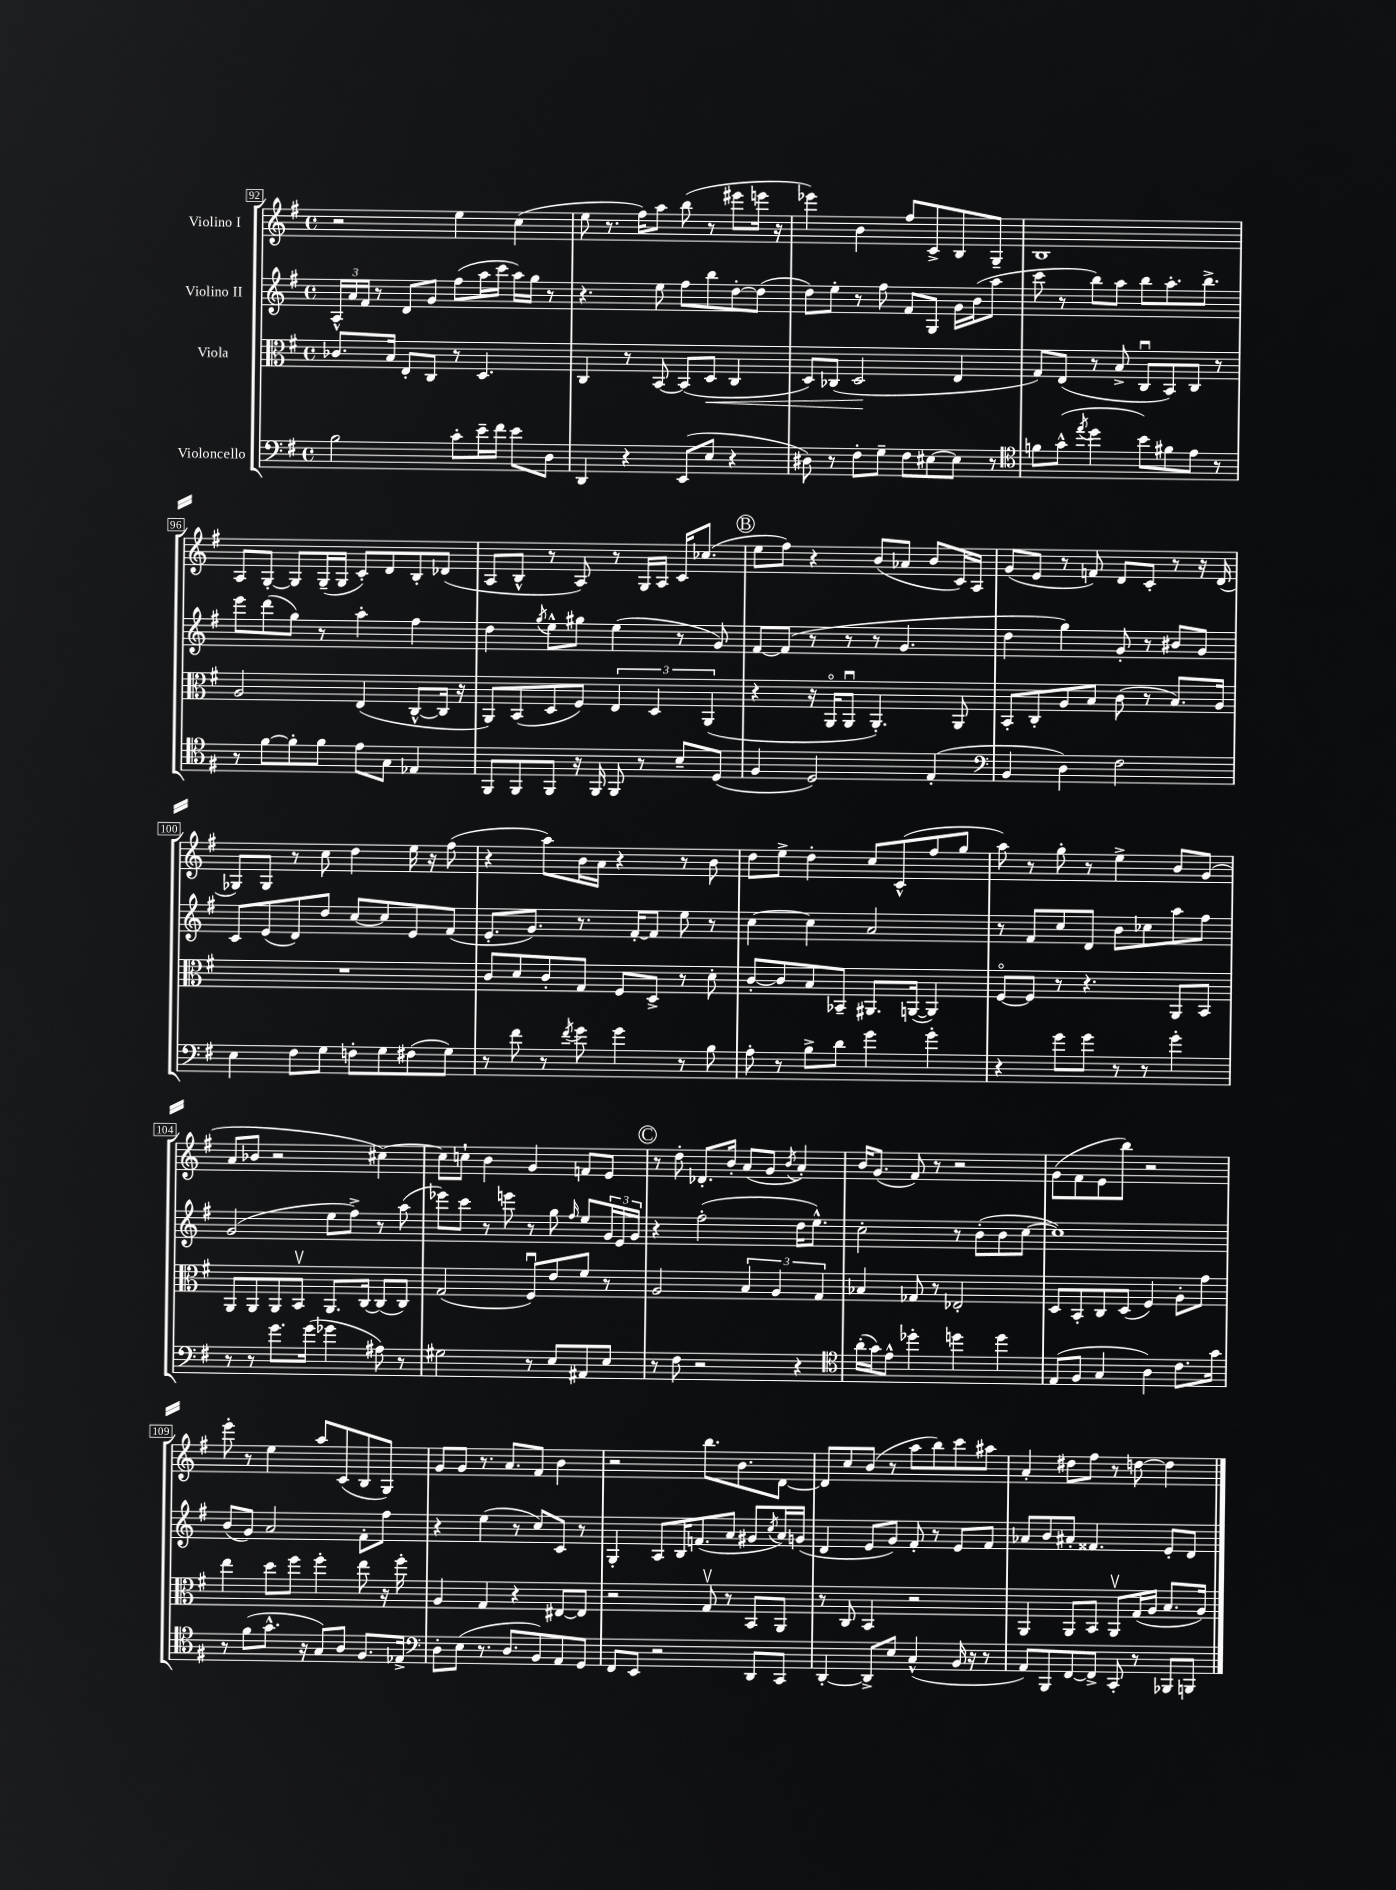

**kern	**kern	**kern	**kern
*staff4	*staff3	*staff2	*staff1
*clefF4	*clefC3	*clefG2	*clefG2
*k[f#]	*k[f#]	*k[f#]	*k[f#]
*M4/4	*M4/4	*M4/4	*M4/4
*met(c)	*met(c)	*met(c)	*met(c)
2B	8.c-	24A^^	2r
.	.	24a	.
.	.	24f#	.
.	.	8r	.
.	16B	.	.
.	8E'	8d	.
.	8C	8g	.
8c'	8r	(8ff#	4ee
16e~	4.D	16aa	.
16f#	.	16ccc	.
8e	.	16aa)	(4cc
.	.	16gg	.
8D	.	8r	.
=	=	=	=
4DD	4C	4.r	8ee
.	.	.	8.r
4r	8r	.	.
.	.	.	16ff#)
.	[8BB	8ee	8aa
(8EE	(8BB]	8ff#	(8bb
8E	8D	8bb	8r
4r	4C	[8dd'	8eee#
.	.	(8dd]	16eee
.	.	.	16r
=	=	=	=
8D#)	8D)	8dd)	4eee-)
8r	(8C-	8ee'	.
8F#'	2D	8r	4b
8G~	.	8ff#	.
8F#	.	8f#	8ff#
[8E#	.	8G	8c^
8E#]	4E	16g	8B
.	.	(16b	.
8r	.	8aa	8G~
=	=	=	=
*clefC4	*	*	*
8f	8G)	8ccc	1B
(8g^^	(8E	8r	.
8qee	.	.	.
4dd	8r	8bb)	.
.	8B^	8aa	.
8b)	8Cu	8bb	.
8f#	8BB)	8.aa'	.
8e	8C	.	.
.	.	8.bb^	.
8r	8r	.	.
=	=	=	=
8r	2A	8eee	8A
[8f#	.	(8ddd	[8G'
8f#']	.	8gg)	8G]
8f#	.	8r	(16G~
.	.	.	16G
8e	(4E	4aa'	8c')
8G	.	.	8d
4E-	[8C^^	4ff#	8B'
.	16C]	.	(8d-
.	16r	.	.
=	=	=	=
8FF#	8AA)	4dd	8A
8FF#	(8BB	.	8B^^
.	.	8qgg	.
8FF#	8D	8ee^^	8r
16r	8F#)	8gg#	8A)
16FF#	.	.	.
8FF#	6E	(4ee	8r
8r	.	.	16G
.	6D	.	.
.	.	.	16A
8B~	.	8r	16c
.	.	.	(8.cc-
.	(6AA	.	.
(8D	.	8g)	.
=	=	=	=
4F#	4r	[8f#	8ee
.	.	(8f#]	8ff#)
2D)	16r	8r	4r
.	16AAo	.	.
.	8AAu	8r	.
.	4.AA')	8r	(8b
.	.	4.g	8a-
(4E'	.	.	8b
.	8AA	.	16c)
.	.	.	16A
=	=	=	=
*clefF4	*	*	*
4BB	8BB'	4dd	(8g
.	8C'	.	8e
4D)	8A	4gg)	8r
.	8B	.	8f)
2F#	(8c	8g'	8d
.	8r	8r	8c'
.	8.B)	8b#	8r
.	.	8g	16r
.	16A	.	(16d
=	=	=	=
4E	1r	8c	8G-)
.	.	(8e	8G-
8F#	.	8d)	8r
8G	.	8dd	8cc
8F'	.	[8cc	4dd
8G	.	8cc]	.
(8F#	.	8e	16ee
.	.	.	16r
8G)	.	(8f#	(8ff#
=	=	=	=
8r	8c	8.e'	4r
8f#	8d	.	.
.	.	8.g)	.
8r	8c'	.	8aa)
8qf#	.	.	.
8g	8G	8.r	16b
.	.	.	16a
4g	8F#	.	4r
.	.	[16f#'	.
.	8D^	8f#]	.
8r	8r	8ee	8r
8B	8d'	8r	8b
=	=	=	=
8A'	[8c'	[4cc	8dd
8r	8c]	.	8ee^
8B^	8B	4cc]	4dd'
8d	8BB-~	.	.
4g	8.AA#	2a	8cc
.	.	.	(8c^^
.	([16AA	.	.
4g'	4AA])	.	8ff#
.	.	.	8gg
=	=	=	=
4r	[8F#o	8r	8aa)
.	8F#]	8f#	8r
8g	8r	8cc	8gg'
8g	4.r	8d	8r
8r	.	8b	4ee^
8r	.	8cc-	.
4g'	8AA	8aa	8b
.	8BB	8ff#	(8g
=	=	=	=
8r	8AA	(2g	8a
8r	8AA	.	8b-
8.g	8AA	.	2r
.	8BBv	.	.
(16g	.	.	.
4g-	8.AA	8ee	.
.	.	8ff#^)	.
.	[16C	.	.
8A#)	(8C]	8r	[4cc#)
8r	8C)	(8aa	.
=	=	=	=
2G#	(2G	8eee-)	8cc#]
.	.	8ccc	8cc`
.	.	8r	4b
.	.	8eee	.
8r	8F#u)	8r	4g
8E	8e	8gg	.
.	.	16qqff#	.
8AA#	8f#	8ee	8f
8E	8r	24g	8e
.	.	24e	.
.	.	24g	.
=	=	=	=
8r	2A	4r	8r
8F#	.	.	8dd'
2r	.	(2ff#'	8.d-'
.	.	.	16b'
.	6B	.	(8a
.	.	.	8g
.	6A	.	.
.	.	.	8qb
4r	.	16dd	4a')
.	.	8.ee^^)	.
.	6G	.	.
=	=	=	=
*clefC4	*	*	*
(16a'	4B-	2cc'	16b
16g)	.	.	(8.g
8e^^	.	.	.
4dd-'	8G-	.	8f#)
.	8r	.	8r
4dd	2E-'	8r	2r
.	.	(8b'	.
4dd	.	8b	.
.	.	[8cc	.
=	=	=	=
(8E	8D	1cc])	(8g
8F#	8BB'	.	8f#
4G	8C	.	8e
.	(8D	.	8bb)
4A)	4F#)	.	2r
8.c	8A'	.	.
.	8g	.	.
16g	.	.	.
=	=	=	=
8r	4ee	(8b	8eee'
(8f#	.	8g)	8r
8.g^^	8dd	2a	4ee
.	8ff#	.	.
16r	.	.	.
8G)	4ff#'	.	8aa
8A	.	.	(8c
8.F#	8ee	8f#'	8B
.	16r	8ff#	8G)
16E-^	16ff#'	.	.
=	=	=	=
*clefF4	*	*	*
8D'	4A	4r	8g
(8E	.	.	8g
8.r	4G	(4ee	8.r
8.D	.	.	8.a
.	4r	8r	.
8BB)	.	8cc)	8f#
8AA	[8E#	8c	4b
8GG	8E#]	8r	.
=	=	=	=
8FF#	2r	4G'	2r
8EE	.	.	.
2r	.	8A	.
.	.	16B	.
.	.	(8.f	.
.	8Gv	.	8.bb
.	8r	8a	.
.	.	.	8.b
8DD	8BB	8g#	.
.	.	8qcc	.
8CC	8AA	16a)	[8d
.	.	(16g	.
=	=	=	=
[4DD'	8r	4d	8d]
.	8C	.	8cc
8DD^]	4BB	8e	(8b
8E	.	8g)	8r
(4C^^	2r	8f#'	8aa
.	.	8r	8bb)
16BB	.	8e	8ccc
16r	.	.	.
8r	.	8f#	8aa#
=	=	=	=
8AA)	4AA	8a-	4a'
8BBB	.	8b	.
[8FF#	8AA	8a#'	8dd#
8FF#^]	8BB	4.f##	8ff#
8CC'	8AAv	.	8r
8r	(16G	.	[8dd
.	16A	.	.
8BBB-	8.B	8e'	4dd]
8BBB	.	8d	.
.	16A)	.	.
==	==	==	==
*-	*-	*-	*-
